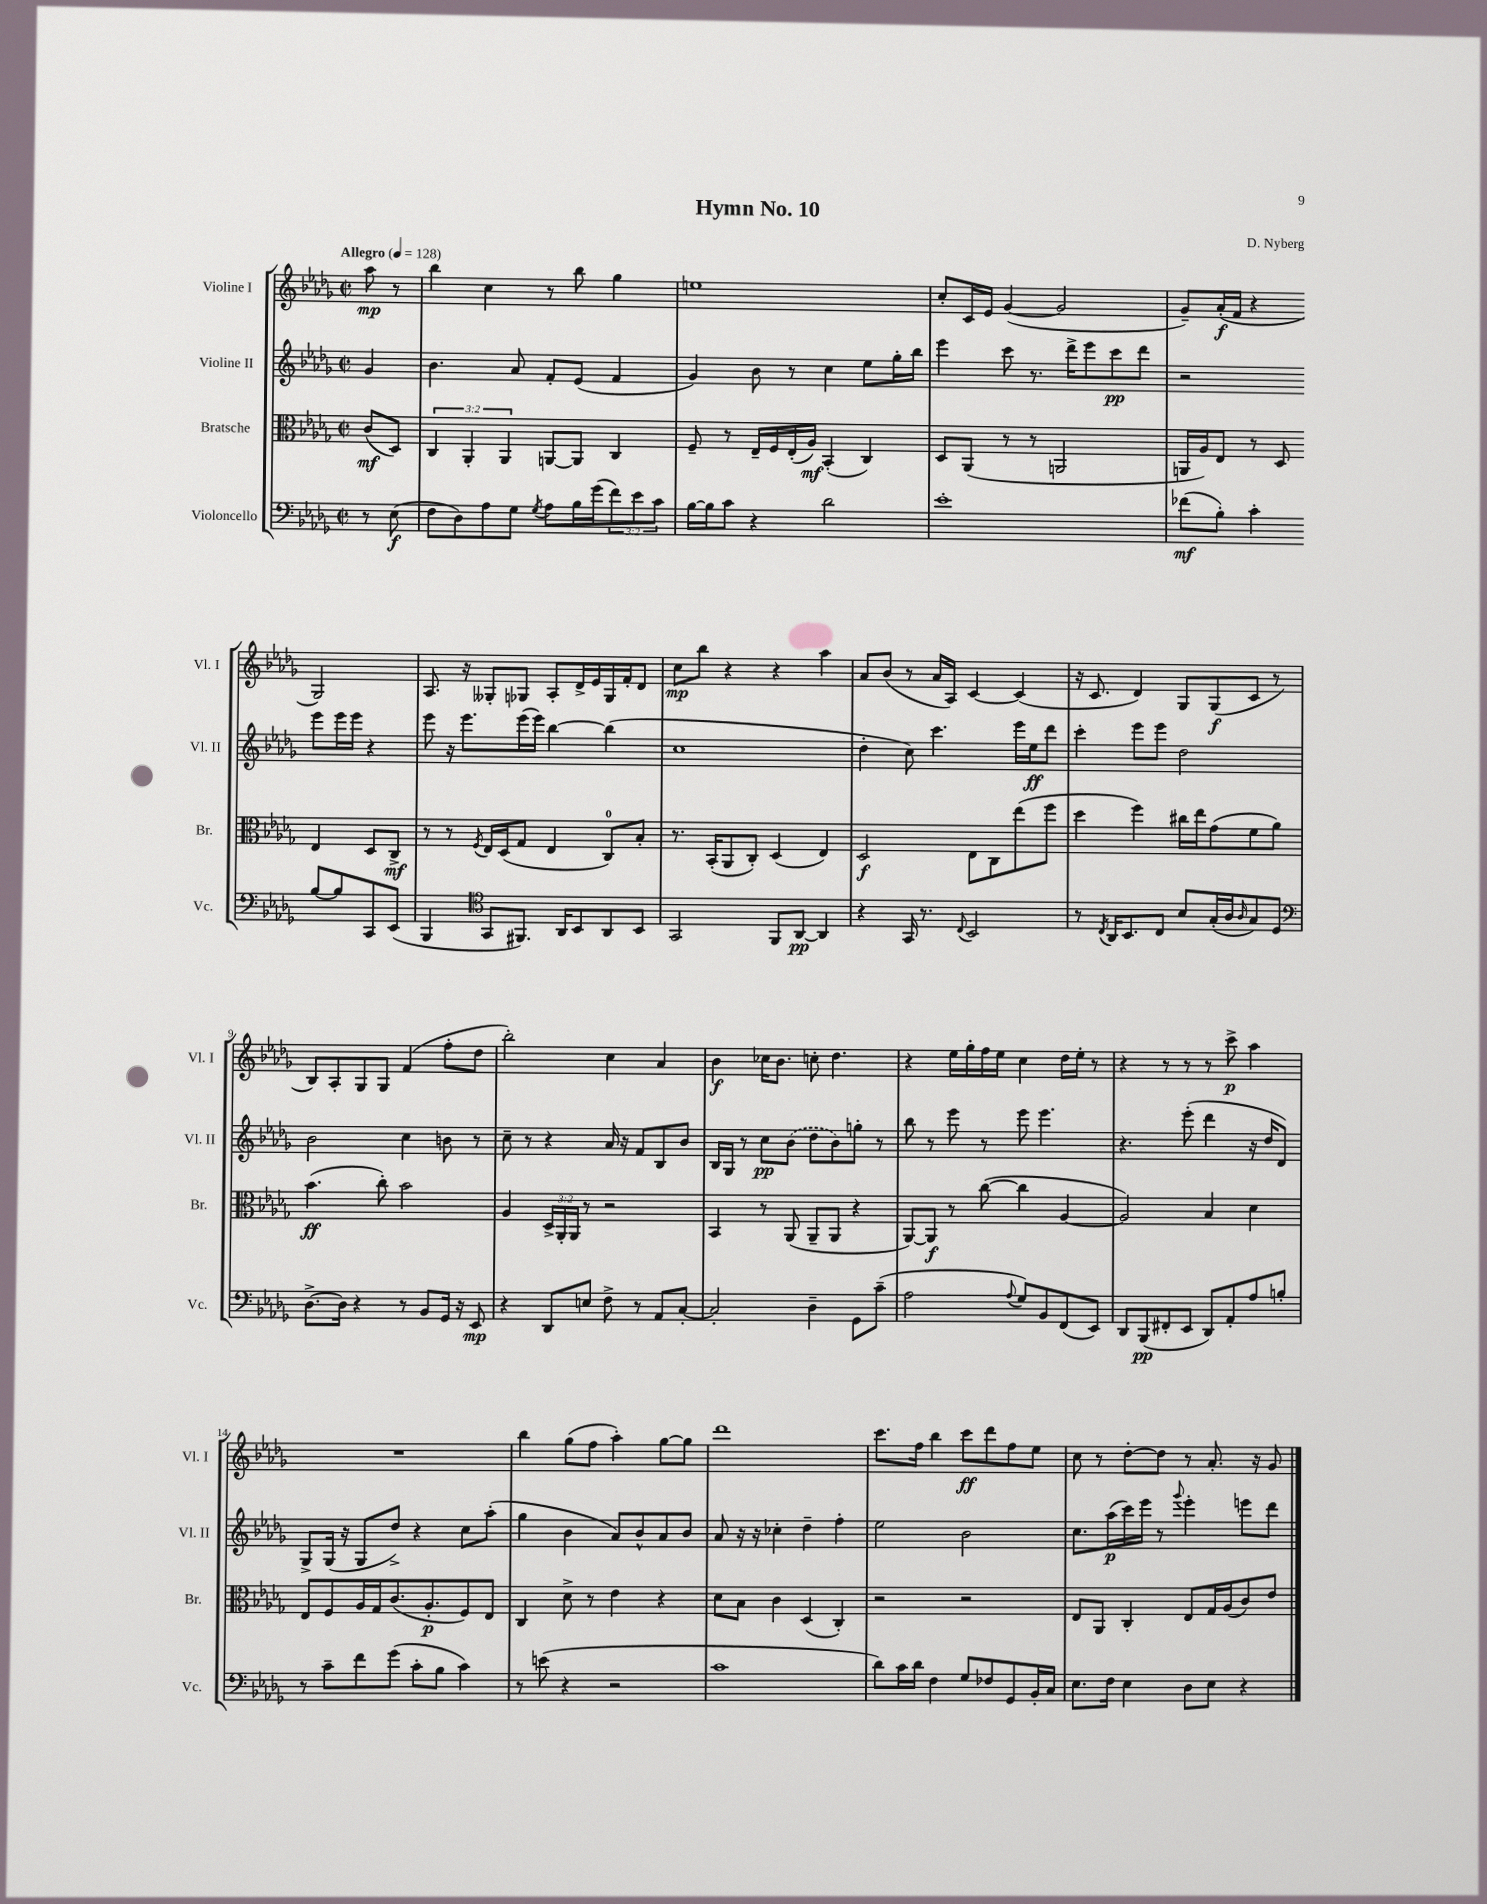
\header { title = "Hymn No. 10" composer = "D. Nyberg" }
<<
\new StaffGroup <<
\new Staff = "s0" \with { instrumentName = "Violine I" shortInstrumentName = "Vl. I" } {
    \clef treble \key des \major \defaultTimeSignature \time 2/2 \partial 4 \tempo "Allegro" 4 = 128
    aes''8\mp r8 |
    bes''4 c''4 r8 bes''8 ges''4 |
    e''1 |
    c''8-. c'16 ees'16 ges'4~( ges'2 |
    ges'8--) aes'16-.\f( f'16 r4 ges2) |
    aes8. r16 geses8-. ges8 aes8-. des'16-> ees'16 ges16 f'16-. des'8 |
    c''8\mp bes''8 r4 r4 aes''4 |
    aes'8 bes'8( r8 aes'16 aes16) c'4~ c'4( |
    r16 c'8. des'4) ges8 ges8\f( c'8 r8 |
    bes8) aes8-. ges8 ges8 f'4( f''8-. des''8 |
    bes''2-.) c''4 aes'4 |
    bes'4\f ces''16 bes'8. c''8-. des''4. |
    r4 ees''16 ges''16-. f''16 ees''16 c''4 des''16 ees''16-. r8 |
    r4 r8 r8 r8 c'''8->\p aes''4 |
    R1 |
    bes''4 ges''8( f''8 aes''4-.) ges''8~ ges''8 |
    des'''1 |
    c'''8. f''16 bes''4 c'''8\ff des'''8 f''8 ees''8 |
    c''8 r8 des''8~-. des''8 r8 aes'8.-. r16 ges'8 \bar "|." |
}
\new Staff = "s1" \with { instrumentName = "Violine II" shortInstrumentName = "Vl. II" } {
    \clef treble \key des \major \defaultTimeSignature \time 2/2 \partial 4
    ges'4 |
    bes'4. aes'8 f'8-. ees'8( f'4 |
    ges'4) bes'8 r8 c''4 ees''8 ges''16-. bes''16 |
    ees'''4 c'''8 r8. des'''16-> ees'''8 c'''8\pp des'''8 |
    r2 ees'''8 ees'''16 ees'''16 r4 |
    ees'''8 r16 ees'''8. ees'''16( ees'''16) bes''4~ bes''4( |
    c''1 |
    des''4-. c''8) c'''4. ees'''16 ees''16\ff des'''8 |
    c'''4-. ees'''8 ees'''8 des''2 |
    bes'2 c''4 b'8 r8 |
    c''8-- r8 r4 aes'16 r16 f'8 bes8 bes'8 |
    bes16 ges16 r8 c''8\pp \once \slurDashed bes'8( des''8 bes'8) g''8-. r8 |
    bes''8 r8 ees'''8 r8 ees'''8 ees'''4. |
    r4. ees'''8-.( des'''4 r16 des''16 des'8) |
    ges8-> ges16( r16 ges8 des''8->) r4 c''8 aes''8-.( |
    ges''4 bes'4 aes'8) bes'8-^ aes'8 bes'8 |
    aes'8 r16 r16 ces''4-. des''4-- f''4-. |
    ees''2 bes'2 |
    c''8. aes''16\p( c'''16) ees'''16 r8 \appoggiatura { ges'''8 } ees'''4-. e'''8 des'''8 \bar "|." |
}
\new Staff = "s2" \with { instrumentName = "Bratsche" shortInstrumentName = "Br." } {
    \clef alto \key des \major \defaultTimeSignature \time 2/2 \override Staff.TupletNumber.text = #tuplet-number::calc-fraction-text \partial 4
    c'8\mf( des8) |
    \tuplet 3/2 { c4 aes,4-. aes,4 } a,8~ a,8 c4 |
    f8-- r8 ees16-- f16 ees16-.( aes16\mf) bes,4-.( c4) |
    des8 aes,8( r8 r8 a,2 |
    a,16 aes16) ees8 r8 des8 ees4 des8 c8->\mf |
    r8 r8 \acciaccatura { f8 } ees16 des16( ges8 ees4 c8-0) bes8-. |
    r8. bes,16-.( aes,8 c8-.) des4( ees4) |
    des2\f ees8 c8 ees''8( f''8 |
    des''4 f''4) cis''16 ees''16 ges'8( f'8 aes'8) |
    bes'4.\ff( c''8-.) bes'2 |
    aes4 \tuplet 3/2 { des16-> aes,16-. aes,16 } r8 r2 |
    bes,4 r8 aes,8( aes,8-- aes,8 r4 |
    aes,8~) aes,8\f r8 c''8~( c''4 aes4~ |
    aes2) bes4 des'4 |
    ees8 f8 aes16 ges16 c'8.( aes8.-.\p f8) ees8 |
    c4 des'8-> r8 ees'4 r4 |
    des'8 bes8 c'4 des4( c4-.) |
    r2 r2 |
    ees8 aes,8 c4-. ees8 ges16 aes16( c'8) ees'8 \bar "|." |
}
\new Staff = "s3" \with { instrumentName = "Violoncello" shortInstrumentName = "Vc." } {
    \clef bass \key des \major \defaultTimeSignature \time 2/2 \override Staff.TupletNumber.text = #tuplet-number::calc-fraction-text \partial 4
    r8 ees8\f( |
    f8 des8) aes8 ges8 \acciaccatura { ges8 } aes8 bes16 ges'16( \tuplet 3/2 { f'8) ees'8 c'8 } |
    bes16~ bes16 c'8 r4 des'2 |
    ees'1-. |
    fes'8\mf( bes8-.) c'4-. bes8~ bes8 c,8 ees,8( |
    bes,,4 \clef tenor ges,8 fis,8.) aes,16 bes,8 aes,8 bes,8 |
    ges,2 f,8 aes,8~\pp aes,4 |
    r4 ges,16 r8. \appoggiatura { c8 } bes,2 |
    r8 \acciaccatura { c8 } aes,16 bes,8. c8 bes8 ges16-.( aes16 \grace { aes16 } ges8) des8 |
    \clef bass des8.~-> des16 r4 r8 bes,8 ges,16 r16 ees,8\mp |
    r4 des,8 e8 f8-> r8 aes,8 c8~-. |
    c2-. des4-- ges,8 c'8--( |
    aes2 \appoggiatura { aes8 } ges8) bes,8 f,8( ees,8) |
    des,8 bes,,8\pp( fis,8-. ees,8 des,8) aes,8-. aes8 b8-. |
    r8 c'8-- f'8 ges'8( c'8-. bes8 c'4) |
    r8 e'8( r4 r2 |
    c'1 |
    des'8) c'16 des'16 f4 ges8 fes8 ges,8 bes,16-. c16 |
    ees8. f16 ees4 des8 ees8 r4 \bar "|." |
}
>>
>>
